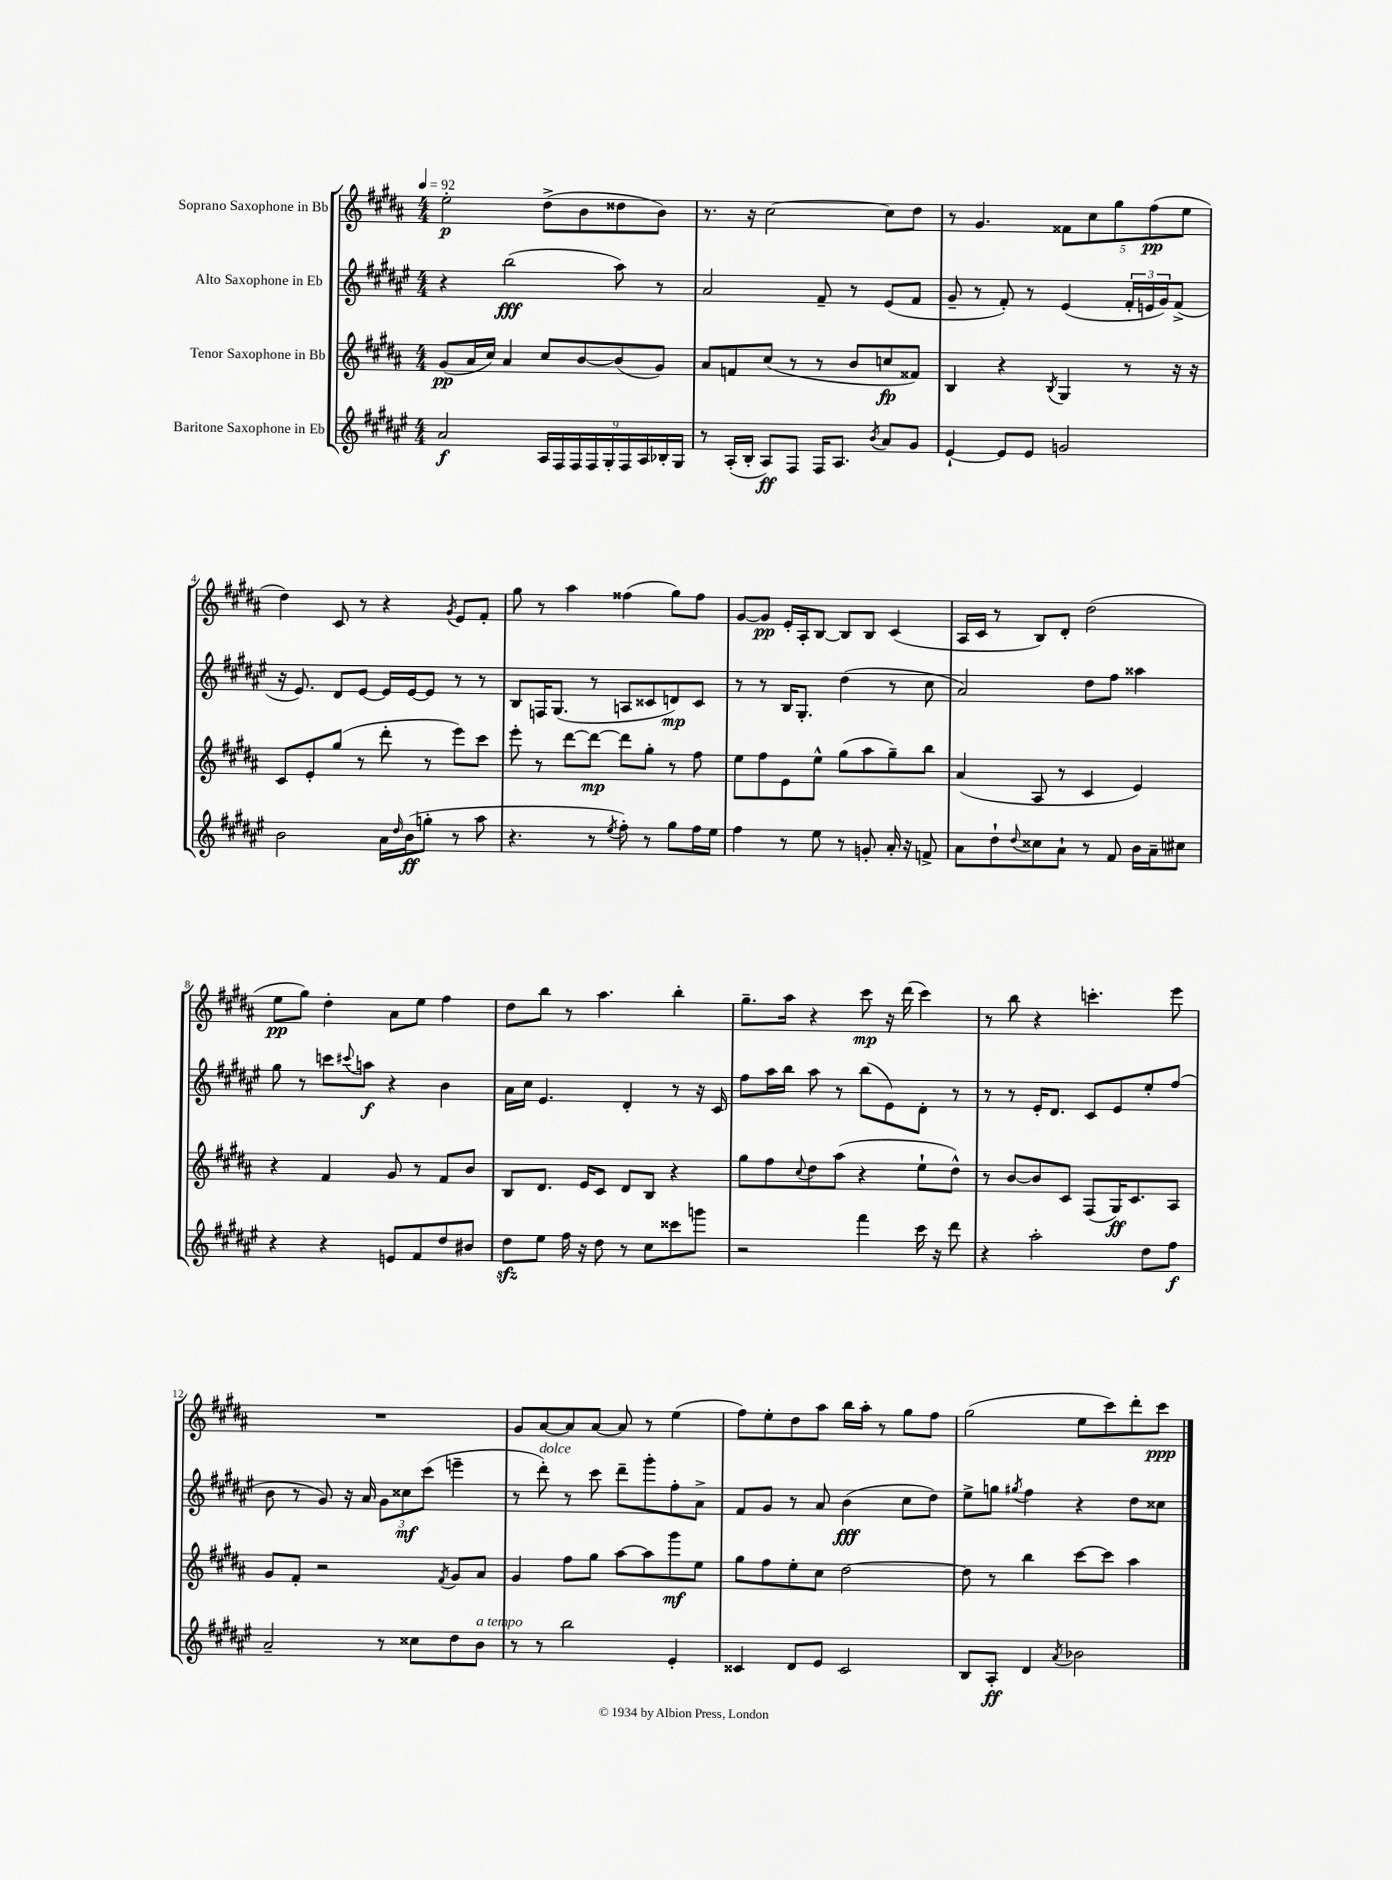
<<
\new StaffGroup <<
\new Staff = "s0" \with { instrumentName = "Soprano Saxophone in Bb" } {
    \clef treble \key b \major \numericTimeSignature \time 4/4 \tempo 4 = 92
    e''2-.\p dis''8->( b'8 disis''8 b'8) |
    r8. r16 cis''2~ cis''8 dis''8 |
    r8 gis'4. \tuplet 5/4 { fisis'8 cis''8 gis''8 fis''8\pp( e''8 } |
    dis''4) cis'8 r8 r4 \acciaccatura { gis'8 } e'8 fis'8-. |
    gis''8 r8 ais''4 fisis''4( gis''8) fisis''8 |
    gis'8~ gis'8\pp e'16-. ais16-. b8~ b8 b8 cis'4( |
    ais16 cis'16 r8 b8) dis'8-. dis''2( |
    e''8\pp gis''8) dis''4-. ais'8 e''8 fis''4 |
    dis''8 b''8 r8 ais''4. b''4-. |
    gis''8.-- ais''16 r4 cis'''8\mp r16 dis'''16( cis'''4) |
    r8 b''8 r4 c'''4.-. e'''8 |
    R1 |
    gis'8 ais'8~ ais'8 ais'8~ ais'8 r8 e''4( |
    fis''8) e''8-. dis''8 ais''8 b''16 ais''16-. r8 gis''8 fis''8 |
    gis''2( e''8 cis'''8) dis'''8-. cis'''8\ppp \bar "|." |
}
\new Staff = "s1" \with { instrumentName = "Alto Saxophone in Eb" } {
    \clef treble \key fis \major \numericTimeSignature \time 4/4
    r4 b''2\fff( ais''8) r8 |
    ais'2 fis'8-- r8 eis'8( fis'8 |
    gis'8-- r8 fis'8-.) r8 eis'4( \tuplet 3/2 { fis'16-. e'16 gis'16) } fis'8->( |
    r16 eis'8.) dis'8 eis'8~ eis'16 eis'16~ eis'8 r8 r8 |
    b8 f16 gis8.( r8 a8 cisis'8 d'8\mp) cisis'8 |
    r8 r8 b16 gis8.-. dis''4( r8 cis''8 |
    ais'2) dis''8 fis''8 aisis''4 |
    gis''8 r8 c'''8 \appoggiatura { cis'''8 } a''8\f r4 b'4 |
    ais'16 cis''16 eis'4. dis'4-. r8 r16 cis'16 |
    fis''8 ais''16 b''16 ais''8 r8 b''8( eis'8) dis'8-. r8 |
    r8 r8 eis'16-. dis'8. cis'8 eis'8 eis''8-. fis''8( |
    b'8 r8 gis'8) r16 ais'16 \tuplet 3/2 { gis'8 cisis''8\mf cis'''8( } e'''4-- |
    r8 dis'''8-.^\markup { \italic "dolce" }) r8 cis'''8 dis'''8-- gis'''8-. fis''8-. ais'8-> |
    fis'8 gis'8 r8 ais'8 b'4\fff( cis''8 dis''8) |
    eis''8-> g''8 \acciaccatura { gis''8 } fis''4 r4 dis''8 cisis''8 \bar "|." |
}
\new Staff = "s2" \with { instrumentName = "Tenor Saxophone in Bb" } {
    \clef treble \key b \major \numericTimeSignature \time 4/4
    gis'8\pp( ais'16 cis''16) ais'4 cis''8 b'8~ b'8( gis'8) |
    ais'8 f'8 cis''8( r8 r8 b'8 c''8\fp fisis'8) |
    b4 r4 \acciaccatura { b8 } gis4 r8 r16 r16 |
    cis'8 e'8-. gis''8( r8 dis'''8-. r8 e'''8) cis'''8 |
    e'''8-. r8 dis'''8~ dis'''8~\mp dis'''8 gis''8-. r8 fis''8 |
    e''8 fis''8 e'8 e''8-^ gis''8( ais''8 gis''8--) b''8 |
    ais'4( ais8 r8 cis'4 e'4) |
    r4 fis'4 gis'8 r8 fis'8 b'8 |
    b8 dis'8. e'16 cis'8 dis'8 b8 r4 |
    gis''8 fis''8 \appoggiatura { cis''8 } dis''8 ais''8( r4 e''8-! dis''8-^) |
    r8 b'8~ b'8 cis'8 fis8( gis16\ff) cis'8. ais8 |
    gis'8 fis'8-. r2 \acciaccatura { fis'8 } gis'8 ais'8 |
    gis'4 fis''8 gis''8 ais''8~ ais''8 gis'''8\mf e''8 |
    gis''8 fis''8 e''8-. cis''8 dis''2~ |
    dis''8 r8 b''4 cis'''8~ cis'''8 ais''4 \bar "|." |
}
\new Staff = "s3" \with { instrumentName = "Baritone Saxophone in Eb" } {
    \clef treble \key fis \major \numericTimeSignature \time 4/4
    ais'2\f \tuplet 9/8 { ais16 fis16 fis16 fis16 gis16-. fis16 ais16 bes16-. gis16 } |
    r8 ais16-.( b16-. ais8\ff) fis8 fis16 ais8. \acciaccatura { b'8 } ais'8 gis'8 |
    eis'4~-! eis'8 eis'8 g'2 |
    b'2 ais'16 \grace { dis''16 } b'16\ff( g''8-. r8 ais''8 |
    r4. r8 \acciaccatura { eis''8 } fis''8-.) r8 gis''8 fis''16 eis''16 |
    fis''4 r8 eis''8 r8 g'8-. ais'16-. r16 f'8-> |
    ais'8 dis''8-! \appoggiatura { dis''8 } cisis''8 ais'8-! r8 fis'8 b'16 ais'16-- cis''8 |
    r4 r4 e'8 fis'8 dis''8 bis'8 |
    dis''8\sfz eis''8 fis''16 r16 dis''8 r8 cis''8 cisis'''8 g'''8 |
    r2 fis'''4 cis'''16 r16 dis'''8 |
    r4 ais''2-. dis''8 fis''8\f |
    ais'2-- r8 cisis''8 dis''8 b'8^\markup { \italic "a tempo" } |
    r8 r8 b''2 eis'4-. |
    cisis'4 dis'8 eis'8 cisis'2 |
    b8 ais8-.\ff dis'4 \acciaccatura { ais'8 } bes'2 \bar "|." |
}
>>
>>
